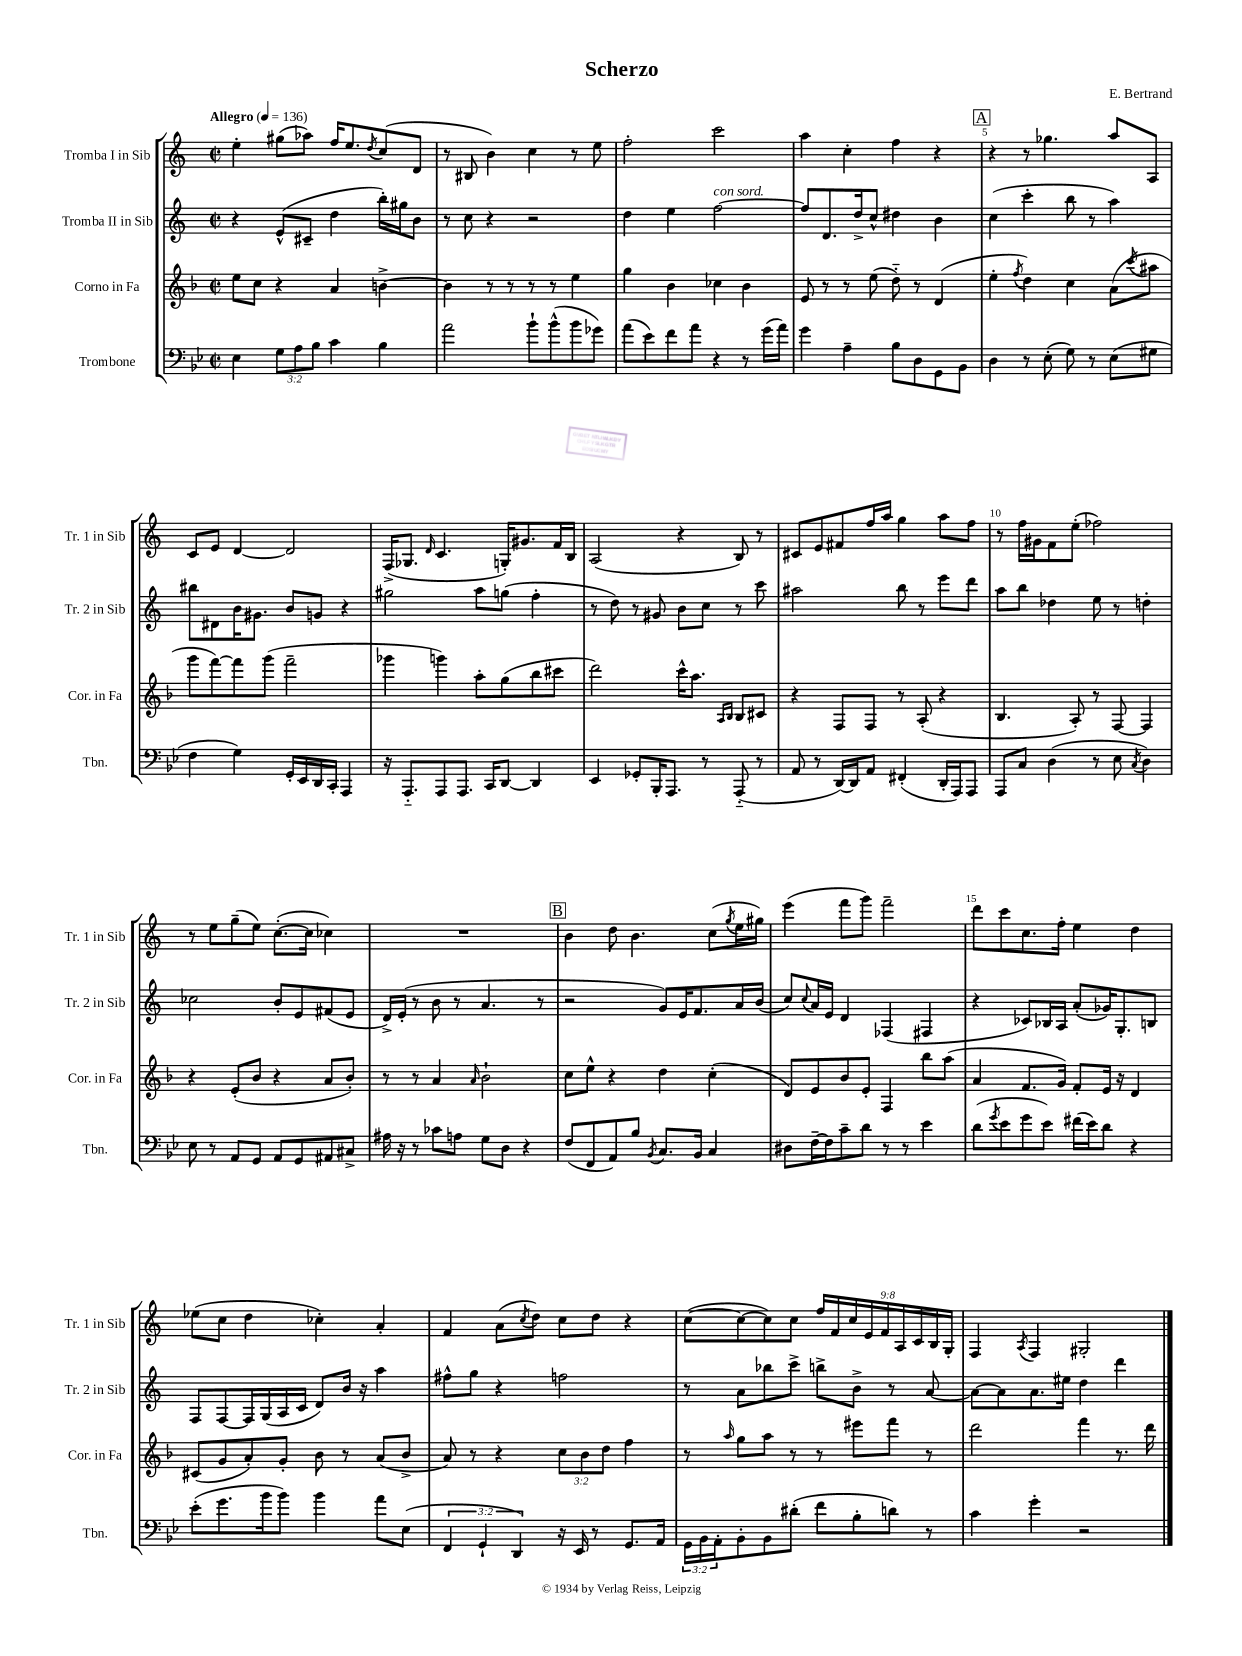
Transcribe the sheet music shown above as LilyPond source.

\header { title = "Scherzo" composer = "E. Bertrand" }
<<
\new StaffGroup <<
\new Staff = "s0" \with { instrumentName = "Tromba I in Sib" shortInstrumentName = "Tr. 1 in Sib" } {
    \clef treble \key c \major \defaultTimeSignature \time 2/2 \override Staff.TupletNumber.text = #tuplet-number::calc-fraction-text \tempo "Allegro" 4 = 136
    e''4-. gis''8( aes''8) f''16 e''8. \acciaccatura { d''8 } c''8( d'8 |
    r8 bis8 b'4) c''4 r8 e''8 |
    f''2-. c'''2 |
    a''4 c''4-. f''4 r4 |
    \mark \markup { \box "A" } r4 r8 ges''4. a''8 a8 |
    c'8 e'8 d'4~ d'2 |
    f16->( ges8. \grace { d'16 } c'4. g16-.) gis'8. f'16 b16 |
    a2( r4 b8) r8 |
    cis'8 e'8 fis'8 f''16 a''16 g''4 a''8 f''8 |
    r8 f''16 gis'16 f'8 e''8-.( fes''2) |
    r8 e''8 g''8--( e''8) c''8.~-.( c''16 ces''4) |
    R1 |
    \mark \markup { \box "B" } b'4 d''8 b'4. c''8( \acciaccatura { g''8 } e''16 gis''16) |
    e'''4( f'''8 g'''8) f'''2-- |
    d'''8 c'''8 c''8. f''16-. e''4 d''4 |
    ees''8( c''8 d''4 ces''4-.) a'4-. |
    f'4 a'8( \acciaccatura { c''8 } d''8) c''8 d''8 r4 |
    c''8~( c''8~ c''8) c''8 \tuplet 9/8 { f''16 f'16 c''16 e'16 f'16 a16 c'16 b16 g16-. } |
    f4 \acciaccatura { a8 } f4 gis2-. \bar "|." |
}
\new Staff = "s1" \with { instrumentName = "Tromba II in Sib" shortInstrumentName = "Tr. 2 in Sib" } {
    \clef treble \key c \major \defaultTimeSignature \time 2/2
    r4 e'8-^( cis'8-- d''4 b''16-.) gis''16 b'8 |
    r8 c''8 r4 r2 |
    d''4 e''4 f''2~^\markup { \italic "con sord." } |
    f''8 d'8. d''16-> c''8-^ dis''4 b'4 |
    \mark \markup { \box "A" } c''4( c'''4-. b''8 r8 a''4) |
    bis''8 dis'8 b'16 gis'8. b'8 g'8 r4 |
    gis''2 a''8 g''8( f''4-. |
    r8 d''8) r8 gis'8 b'8 c''8 r8 c'''8 |
    ais''2 b''8 r8 e'''8 d'''8 |
    a''8 b''8 des''4 e''8 r8 d''4-. |
    ces''2 b'8-. e'8 fis'8( e'8 |
    d'16->) e'16-.( r8 b'8 r8 a'4. r8 |
    \mark \markup { \box "B" } r2 g'8) e'16 f'8. a'16 b'16( |
    c''8) \appoggiatura { c''8 } a'16 e'16 d'4 fes4( fis4 |
    r4 ces'8) bes16 a16 a'8-.( ges'16) g8.-. b8 |
    f8 f8~ f16 g16( a16 c'16 d'8) b'16 r16 a''4 |
    fis''8-^ g''8 r4 f''2 |
    r8 a'8 bes''8 c'''8-> b''8-> b'8-> r8 a'8~ |
    a'8~ a'8 a'8. eis''16 d''4 d'''4 \bar "|." |
}
\new Staff = "s2" \with { instrumentName = "Corno in Fa" shortInstrumentName = "Cor. in Fa" } {
    \clef treble \key f \major \defaultTimeSignature \time 2/2 \override Staff.TupletNumber.text = #tuplet-number::calc-fraction-text
    e''8 c''8 r4 a'4 b'4~-> |
    b'4 r8 r8 r8 r8 e''4 |
    g''4 bes'4 ces''4 bes'4 |
    e'8 r8 r8 e''8( d''8-_) r8 d'4( |
    \mark \markup { \box "A" } e''4-. \acciaccatura { f''8 } d''4) c''4 a'8( \acciaccatura { c'''8 } ais''8 |
    g'''8 f'''8~) f'''8 g'''8( f'''2-- |
    ges'''4 g'''4) a''8-. g''8( bes''8 cis'''8 |
    d'''2) c'''16-^ a''8. \grace { a16 bes16 } bes8 cis'8 |
    r4 f8 f8 r8 a8-.( r4 |
    bes4. a8-.) r8 f8~ f4 |
    r4 e'8-.( bes'8 r4 a'8 bes'8-.) |
    r8 r8 a'4 \grace { a'16 } bes'2-! |
    \mark \markup { \box "B" } c''8 e''8-^ r4 d''4 c''4-.( |
    d'8) e'8 bes'8 e'8-. f4 bes''8 a''8( |
    a'4 f'8. g'16) f'8-. e'16 r16 d'4 |
    cis'8( g'8 a'8-.) g'8-. bes'8 r8 a'8( bes'8-> |
    a'8) r8 r4 \tuplet 3/2 { c''8 bes'8 d''8 } f''4 |
    r8 \grace { a''16 } g''8 a''8 r8 r8 eis'''8 f'''8 r8 |
    d'''2 f'''4 r8. d'''16 \bar "|." |
}
\new Staff = "s3" \with { instrumentName = "Trombone" shortInstrumentName = "Tbn." } {
    \clef bass \key bes \major \defaultTimeSignature \time 2/2 \override Staff.TupletNumber.text = #tuplet-number::calc-fraction-text
    ees4 \tuplet 3/2 { g8 a8 bes8 } c'4 bes4 |
    a'2 bes'8-! bes'8-^( bes'8 ges'8) |
    a'8( ees'8) f'8 a'8 r4 r8 g'16( a'16) |
    g'4 a4-- bes8 d8 g,8 bes,8 |
    \mark \markup { \box "A" } d4 r8 ees8-.( g8) r8 ees8( gis8 |
    f4 g4) g,16-. ees,16 d,16 c,16-. a,,4 |
    r16 a,,8.-_ a,,8 a,,8. c,16 d,8~ d,4 |
    ees,4 ges,8-. bes,,16-. a,,8. r8 a,,8-_( r8 |
    a,8 r8 d,16~) d,16 a,8 fis,4-.( d,16-. a,,16) a,,8 |
    a,,8 c8 d4( r8 ees8 \acciaccatura { c8 } d4) |
    ees8 r8 a,8 g,8 a,8 g,8 ais,8 cis8-> |
    ais16 r16 r8 ces'8 a8 g8 d8 r4 |
    \mark \markup { \box "B" } f8( f,8 a,8) bes8 \acciaccatura { bes,8 } c8. bes,16 c4 |
    dis8 f16~-- f16 c'8-- d'8 r8 r8 ees'4 |
    d'8( \acciaccatura { g'8 } ees'8 g'8 ees'8) fis'16( ees'16) d'8 r4 |
    ees'8-.( g'8. bes'16 bes'8) bes'4 a'8 ees8( |
    \tuplet 3/2 { f,4 g,4-! d,4) } r16 ees,16 r8 g,8. a,16 |
    \tuplet 3/2 { g,16 bes,16 a,16-. } bes,8-. bes,8 dis'8-.( f'8 bes8-. d'8) r8 |
    c'4 g'4-. r2 \bar "|." |
}
>>
>>
\layout { \context { \Score \override BarNumber.break-visibility = ##(#f #t #t) barNumberVisibility = #(every-nth-bar-number-visible 5) } }
